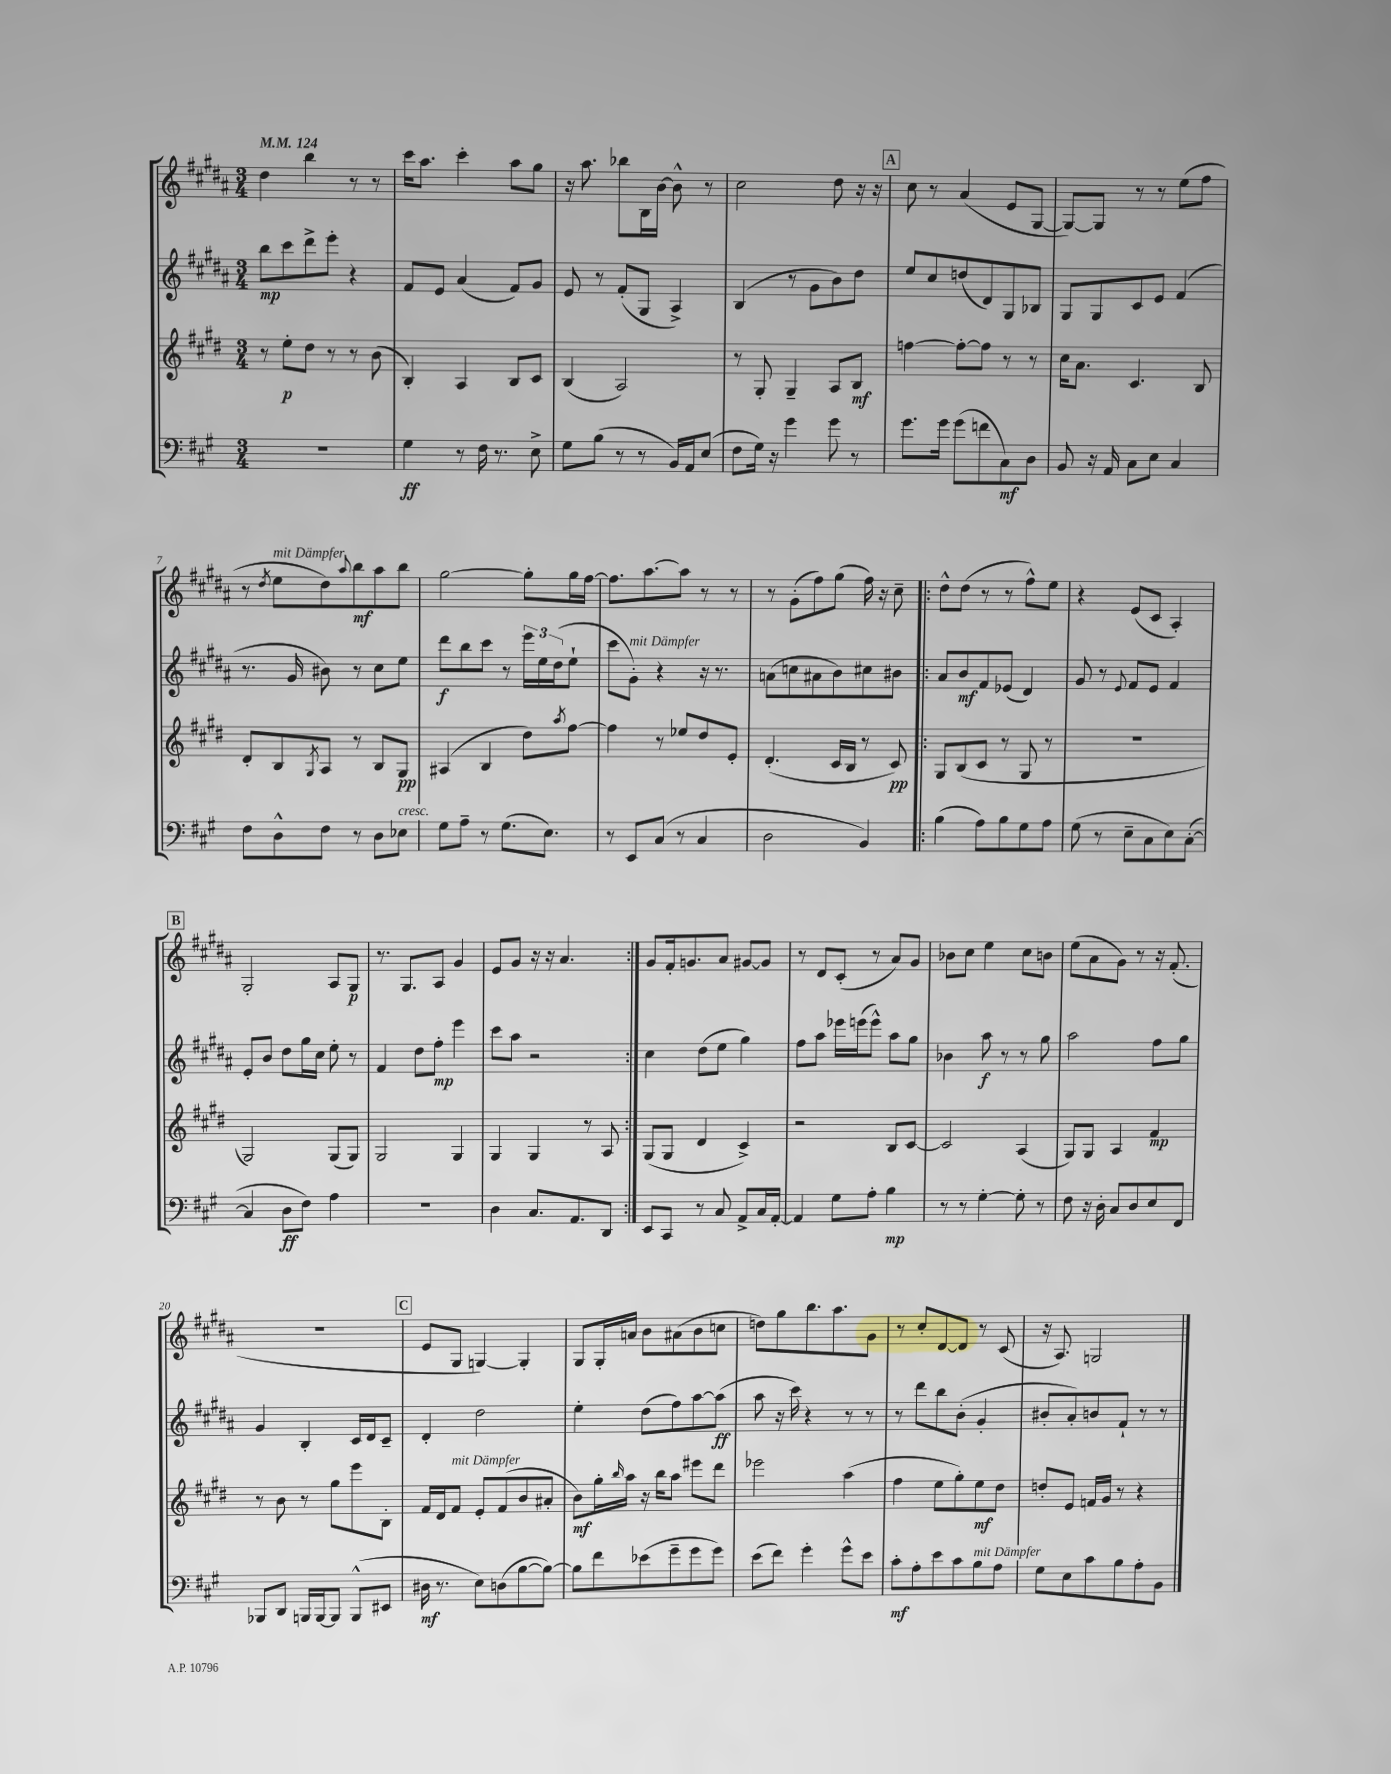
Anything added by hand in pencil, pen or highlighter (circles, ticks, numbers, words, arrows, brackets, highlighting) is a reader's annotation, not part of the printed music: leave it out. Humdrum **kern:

**kern	**kern	**kern	**kern
*staff4	*staff3	*staff2	*staff1
*clefF4	*clefG2	*clefG2	*clefG2
*k[f#c#g#]	*k[f#c#g#d#]	*k[f#c#g#d#a#]	*k[f#c#g#d#a#]
*M3/4	*M3/4	*M3/4	*M3/4
*MM124	*MM124	*MM124	*MM124
2.r	8r	8bb\L	4dd#\
.	8ee'\L	8ccc#\	.
.	8dd#\J	8ddd#^\	4bb\
.	8r	8eee'\J	.
.	8r	4r	8r
.	(8b\	.	8r
=	=	=	=
4G#\	4B'/)	8f#/L	16ccc#\LK
.	.	.	8.aa#\J
.	.	8e/J	.
8r	4A/	(4a#/	4ccc#'\
16F#\	.	.	.
8.r	.	.	.
.	8B/L	8f#/L)	8aa#\L
8E^\	8c#/J	8g#/J	8gg#\J
=	=	=	=
8G#\L	(4B/	8e/	16r
.	.	.	8.aa#\
(8B\J	.	8r	.
8r	2A/)	(8f#'/L	8bb-\L
8r	.	8G#/J	16B\L
.	.	.	[16b\JJ
16BB/LL)	.	4A#^/)	8b^^\]
16AA/J	.	.	.
(8E/J	.	.	8r
=	=	=	=
8F#\L	8r	(4B/	2cc#\
16G#\Jk)	8G#'/	.	.
16r	.	.	.
4g#\	4G#~/	8r	.
.	.	8g#\L	.
8g#\	8A/L	8b\)	8dd#\
8r	8B/J	8dd#\J	16r
.	.	.	16r
=	=	=	=
8.g#\L	[4ff\	8ee/L	8cc#\
.	.	8cc#/	8r
16g#\Jk	.	.	.
(8g#\L	8ff'\_L	(8dd/	(4a#/
8f\	8ff\]J	8d#/)	.
8C#\)	8r	8G#/	8e/L
8D\J	8r	8B-/J	[8G#/J
=	=	=	=
8BB/	16cc#\LK	8G#/L	8G#/_L)
.	8.a\J	.	.
16r	.	8G#/	8G#/]J
16AA/	.	.	.
8C#\L	4.c#/	8c#/	8r
8E\J	.	8e/J	8r
4C#/	.	(4f#/	(8ee\L
.	8B/	.	8ff#\J
=	=	=	=
8F#\L	8d#'/L	8.r	8r
.	.	.	8qdd#/
8D^^\	8B/	.	8ee\L
.	.	16g#/	.
.	8qG#/	.	.
8F#\J	8A/J	8b#\)	8dd#\)
.	.	.	8qqaa#/
8r	8r	8r	8bb\
8D\L	8B/L	8cc#\L	8aa#\
8E-\J	8G#/J	8ee\J	8bb\J
=	=	=	=
8G#\L	(4A#/	8ddd#\L	[2gg#\
8A~\J	.	8bb\	.
8r	4B/	8ccc#\J	.
(8.G#\L	.	8r	.
.	8dd#\L)	24eee\LL	8gg#'\]L
.	.	24ee\	.
8.E\J)	.	.	.
.	.	(24dd#\J	.
.	8qaa/	.	.
.	[8ff#\J	8ee`\J	16gg#\L
.	.	.	[16ff#\JJ
=	=	=	=
8r	4ff#\]	8ccc#\L	8.ff#\]L
8EE/L	.	8g#'\J)	.
.	.	.	[8.aa#\
(8C#/J	8r	4r	.
8r	8ee-/L	.	8aa#\]J
4C#/	8dd#/	16r	8r
.	.	8.r	.
.	8e'/J	.	8r
=	=	=	=
2D\	(4.d#'/	(8a\L	8r
.	.	8cc\	(8g#'\L
.	.	8a#\	8ff#\)
.	16c#/LL	8b\)	(8gg#\J
.	16B/JJ	.	.
4BB/)	8r	8cc#\	16ff#\)
.	.	.	16r
.	8c#/)	8b#\J	8cc#~\
=!|:	=!|:	=!|:	=!|:
(4B\	8G#/L	8a#/L	8dd#^^\L
.	(8B/	8b/	(8dd#\J
8A\L)	8c#/J	8f#/	8r
8B\	8r	(8e-/J	8r
8G#\	8G#/	4d#/)	8ff#^^\L)
8A\J	8r	.	8ee\J
=	=	=	=
(8G#\	2.r	8g#/	4r
8r	.	8r	.
.	.	8qqe/	.
8E~\L	.	8f#/L	(8e/L
8C#\	.	8e/J	8c#/J
8E\)	.	4f#/	4A#'/)
([8C#'\J	.	.	.
=	=	=	=
4C#/]	2G#/)	8e'/L	2G#'/
.	.	8b/J	.
8D\L	.	8dd#\L	.
8F#\J)	.	16gg#\L	.
.	.	16cc#\JJ	.
4A\	(8G#/L	8ee'\	8A#/L
.	8G#/J)	8r	8G#/J
=	=	=	=
2.r	2G#/	4f#/	8.r
.	.	.	8.G#/L
.	.	8dd#\L	.
.	.	8ff#'\J	8A#/J
.	4G#/	4eee\	4g#/
=	=	=	=
4D\	4G#/	8ccc#\L	8e/L
.	.	8aa#\J	8g#/J
8.C#/L	4G#/	2r	16r
.	.	.	16r
.	.	.	4.a#/
8.AA/	.	.	.
.	8r	.	.
8DD/J	8A/	.	.
=:|!	=:|!	=:|!	=:|!
8EE/L	(8G#/L	4cc#\	8g#/L
8CC#/J	8G#/J	.	16f#'/k
.	.	.	8.g/
8r	4d#/	(8dd#\L	.
8C#/	.	8ee\J	8a#/J
8AA^/L	4c#^/)	4gg#\)	[8g#/L
16C#/L	.	.	8g#/]J
[16AA'/JJ	.	.	.
=	=	=	=
4AA/]	2r	8ff#\L	8r
.	.	8aa#\J	8d#/L
8G#\L	.	16eee-\LL	(8c#'/J
.	.	(16eee\J	.
8A'\J	.	8eee^^\J)	8r
4B\	8B/L	8aa#\L	8a#/L)
.	[8c#/J	8gg#\J	8g#/J
=	=	=	=
8r	2c#/]	4b-\	8b-\L
8r	.	.	8cc#\J
[4G#'\	.	8aa#\	4ee\
.	.	8r	.
8G#'\]	(4A/	8r	8cc#\L
8r	.	8gg#\	8b\J
=	=	=	=
8F#\	8G#/L)	2aa#\	(8ee\L
16r	8G#/J	.	8a#\
16D'\	.	.	.
8C#/L	4A/	.	8g#\J)
8D/	.	.	8r
8E/	4f#/	8ff#\L	16r
.	.	.	(8.f#'/
8FF#/J	.	8gg#\J	.
=	=	=	=
8BBB-/L	8r	4g#/	2.r
8DD/J	8b\	.	.
16BBB/LL	8r	4B'/	.
[16BBB/J	.	.	.
8BBB/]J	8gg#\L	.	.
(8BBB^^/L	8eee\	16c#/LL	.
.	.	16d#/J	.
8EE#/J	8B'\J	8c#~/J	.
=	=	=	=
16D#\	16f#/LL	4d#'/	8e/L
8.r	16d#/J	.	.
.	8f#/J	.	8G#/J
8E\L)	8e'/L	2dd#\	[4G/)
(8D\	(8f#/	.	.
[8B\	8b/	.	4G'/]
8B\_J)	8a#'/J	.	.
=	=	=	=
8B\]L	8b\L)	4ee'\	8G#/L
8f#\	16gg#'\L	.	16G#'/L
.	16qqbb/	.	.
.	16aa\JJ	.	16a/JJ
(8e-\	16r	(8dd#\L	8b\L
.	16bb\LK	.	.
8g#~\	8aa\J	8ff#\)	(8a#\
8g#\	8eee#\L	[8aa#\	8b\
8g#\J)	8ddd#\J	(8aa#\]J	8cc\J
=	=	=	=
(8e\L	2eee-\	8aa#\	8dd\L)
8f#\J)	.	16r	8gg#\
.	.	16ccc#\)	.
4g#'\	.	4r	8.bb\
.	.	.	8.aa#\
8g#^^\L	(4aa\	8r	.
8e\J	.	8r	8g#\J
=	=	=	=
8c#'\L	4ff#\	8r	8r
8A'\	.	8ddd#\L	8cc#'/L
8e\	8ee\L	8bb\	[8d#/
8c#\	8gg#'\)	(8b'\J	8d#/]J
8B\	8ee\	4g#'/	8r
8A\J	8dd#\J	.	(8c#/
=	=	=	=
8G#\L	8dd'/L	8b#'/L	16r
.	.	.	8.A#/)
8E\	8e/J	8a#'/)	.
8c#\	16f/LL	8b/	2G/
.	16g#/JJ	.	.
8B\	8r	8f#`/J	.
8A'\	4r	8r	.
8BB\J	.	8r	.
==	==	==	==
*-	*-	*-	*-
